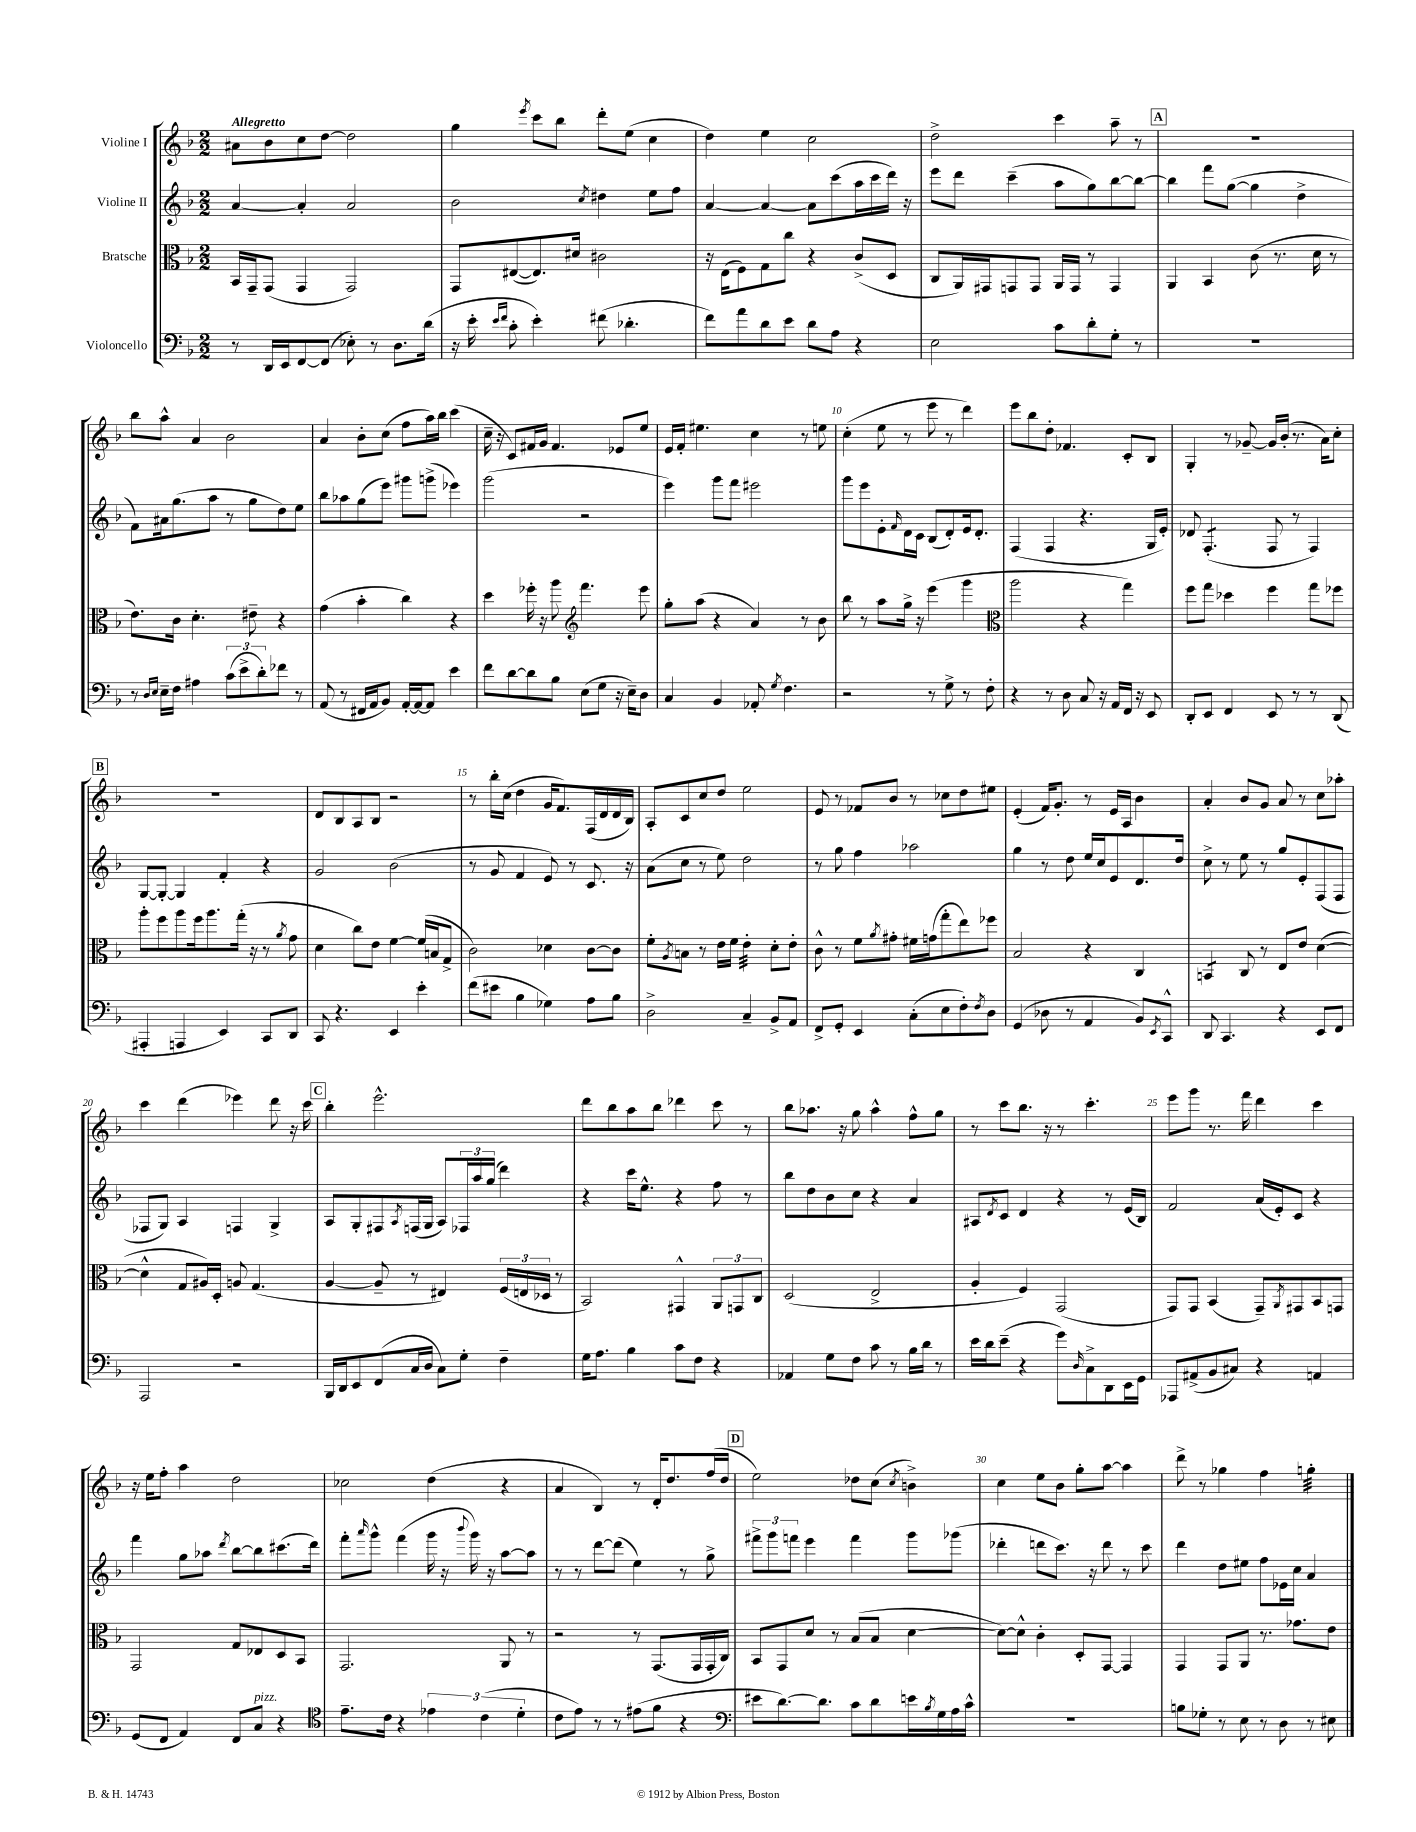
<<
\new StaffGroup <<
\new Staff = "s0" \with { instrumentName = "Violine I" } {
    \clef treble \key f \major \numericTimeSignature \time 2/2 \tempo "Allegretto"
    ais'8 bes'8 c''8 d''8~ d''2 |
    g''4 \acciaccatura { e'''8 } c'''8 bes''8 d'''8-. e''8( c''4 |
    d''4) e''4 c''2 |
    d''2-> c'''4 a''8-- r8 |
    \mark \markup { \box "A" } R1 |
    bes''8 a''8-^ a'4 bes'2 |
    a'4 bes'8-. c''8( f''8 a''16) bes''16 c'''4( |
    c''16-- r16 c'8) fis'16 g'16 fis'4. ees'8 e''8 |
    e'16 f'16-. eis''4. c''4 r8 e''8 |
    c''4-.( e''8 r8 e'''8 r8 d'''4) |
    e'''8 bes''8 d''8-. fes'4. c'8-. bes8 |
    g4-. r8 ges'8~-- ges'16 bes'16-.( r8. a'16) c''8-. |
    \mark \markup { \box "B" } R1 |
    d'8 bes8 a8 bes8 r2 |
    r8 bes''16-. c''16( d''4 g'16 f'8.) f16( d'16 d'16 bes16) |
    a8-. c'8 c''8 d''8 e''2 |
    e'8 r8 fes'8 bes'8 r8 ces''8 d''8 eis''8 |
    e'4-.( f'16) g'8.-. r8 e'16 a16 bes'4 |
    a'4-. bes'8 g'8 a'8 r8 c''8 aes''8-. |
    c'''4 d'''4( ees'''4) d'''8 r16 c'''16 |
    \mark \markup { \box "C" } bes''4-. e'''2.-^ |
    d'''8 bes''8 a''8 bes''8 des'''4 c'''8 r8 |
    bes''8 aes''8. r16 g''8 aes''4-^ f''8-^ g''8 |
    r8 c'''8 bes''8. r16 r8 c'''4.-. |
    e'''8 g'''8 r8. f'''16 d'''4 c'''4 |
    r16 e''16 f''8-. a''4 d''2 |
    ces''2 d''4( r4 |
    a'4 bes4) r8 d'16-. d''8. f''16( d''16 |
    \mark \markup { \box "D" } e''2) des''8 c''8( \acciaccatura { c''8 } b'4->) |
    c''4 e''8 bes'8 g''8-. a''8~ a''4 |
    d'''8-> r8 ges''4 f''4 g''4:32-. \bar "|." |
}
\new Staff = "s1" \with { instrumentName = "Violine II" } {
    \clef treble \key f \major \numericTimeSignature \time 2/2
    a'4~ a'4-. a'2 |
    bes'2 \acciaccatura { c''8 } dis''4 e''8 f''8 |
    a'4~ a'4~ a'8 c'''8( a''16 c'''16 d'''16) r16 |
    e'''8 d'''8 c'''4--( a''8 g''8) bes''8~ bes''8~ |
    \mark \markup { \box "A" } bes''4 f'''8 g''8~( g''4 d''4-> |
    f'8) ais'16 g''8.( a''8 r8 g''8 d''8) e''8 |
    bes''8 aes''8 g''8( e'''8) gis'''8 g'''8->( ees'''4) |
    g'''2( r2 |
    e'''4) g'''8 f'''8 eis'''2 |
    g'''8 e'''8 e'8-. \grace { f'16 } d'16 c'16 bes8( d'8-.) e'16 d'8.-. |
    f4( f4 r4. g16 e'16-.) |
    des'8 f4.:8-.( f8 r8 f4) |
    \mark \markup { \box "B" } g8~ g8~-. g4 f'4-. r4 |
    g'2 bes'2( |
    r8 g'8 f'4 e'8) r8 c'8. r16 |
    a'8( c''8 r8 e''8) d''2 |
    r8 g''8 f''4 aes''2 |
    g''4 r8 d''8 e''16 c''16 e'8 d'8. d''16 |
    c''8-> r8 e''8 r8 g''8 e'8-. f8( f8 |
    fes8 g8) a4 f4 g4-> |
    \mark \markup { \box "C" } a8 g8-. fis8 \acciaccatura { a8 } f16( g16 a8) \tuplet 3/2 { fes16 a''16 g''16( } d'''4) |
    r4 c'''16 e''8.-^ r4 f''8 r8 |
    bes''8 d''8 bes'8 c''8 r4 a'4 |
    ais8 \acciaccatura { d'8 } c'8 d'4 r4 r8 e'16( bes16) |
    f'2 a'16( e'16-.) c'8 r4 |
    f'''4 g''8 aes''8 \acciaccatura { d'''8 } bes''8~ bes''8 cis'''8.( d'''16) |
    f'''8-. \grace { a'''16 } g'''8-^ f'''4( g'''16 r16 \appoggiatura { bes'''8 } g'''16) r16 a''8~ a''8 |
    r8 r8 d'''8~ d'''8( e''4) r8 g''8-> |
    \mark \markup { \box "D" } \tuplet 3/2 { fis'''8-> g'''8 f'''8 } e'''4 f'''4 g'''8 ges'''8( |
    des'''4-. d'''8 c'''8.) r16 d'''8 r8 c'''8 |
    d'''4 d''8 eis''8 f''8 ees'16 c''16 a'4 \bar "|." |
}
\new Staff = "s2" \with { instrumentName = "Bratsche" } {
    \clef alto \key f \major \numericTimeSignature \time 2/2
    bes,16 g,16-- g,8( g,4 g,2) |
    g,8 eis8~( eis8.) dis'16 cis'2 |
    r16 e16( f8) g8 c''8 r4 c'8->( d8 |
    c8 a,16) gis,16 g,8 g,8 a,16 g,16 r8 g,4 |
    \mark \markup { \box "A" } a,4 bes,4 c'8( r8. d'16 r8 |
    e'8.) c'16 d'4.-. eis'8-- r4 |
    g'4( bes'4-. c''4) r4 |
    d''4 fes''16-. r16 a''8 \clef treble f'''4. e'''8 |
    g''8-. a''8( r4 a'4) r8 bes'8 |
    bes''8 r8 a''8 g''16-> r16 e'''4( g'''4 |
    \clef alto a''2 r4 g''4) |
    f''8 g''8 des''4 f''4 g''8 fes''8 |
    \mark \markup { \box "B" } a''8-. f''8 a''8 f''16 a''8. g''16-.( r16 r8 \acciaccatura { a'8 } g'8 |
    d'4 c''8) e'8 f'4~ f'16( b16 g8-> |
    c'2) des'4 c'8~ c'8 |
    f'8-. \acciaccatura { a8 } b8 r8 e'16 f'16 e'4:32-. d'8-. e'8-. |
    c'8-^ r8 f'8 \acciaccatura { a'8 } gis'8-. fis'16 g'16( g''8-. e''8) fes''8 |
    bes2 r4 c4 |
    b,4:8 c8 r8 e8 e'8 d'4~( |
    d'4-^ g8 ais16) d16-. a8 g4.( |
    \mark \markup { \box "C" } a4~ a8-- r8 eis4) \tuplet 3/2 { f16( e16 des16 } r8 |
    bes,2) gis,4-^ \tuplet 3/2 { a,8 g,8 c8 } |
    d2( e2-> |
    a4-. f4) g,2( |
    g,8) g,8 bes,4( g,8--) \acciaccatura { a,8 } gis,8 bes,8 g,8 |
    g,2 g8 ees8 d8 bes,8 |
    g,2. a,8 r8 |
    r2 r8 g,8.( g,16 g,16-. c16) |
    \mark \markup { \box "D" } bes,8 g,8 d'8 r8 bes8( bes8 d'4~ |
    d'8~) d'8-^ c'4-. d8-. g,8~ g,4 |
    g,4 g,8 a,8 r8. ges'8. e'8 \bar "|." |
}
\new Staff = "s3" \with { instrumentName = "Violoncello" } {
    \clef bass \key f \major \numericTimeSignature \time 2/2
    r8 d,16 e,16 f,8~ f,8( ees8-.) r8 d8. d'16( |
    r16 e'16-. \grace { e'16 f'16 } c'8-. e'4-.) fis'8( des'4.-. |
    f'8) a'8 d'8 e'8 d'8 a8 r4 |
    e2 c'8 d'8-. g8-. r8 |
    \mark \markup { \box "A" } R1 |
    r8 \grace { d16 e16 } e16-- f16 ais4 \tuplet 3/2 { c'8( e'8-> d'8-.) } fes'8 r8 |
    a,8( r8 fis,16 a,16 bes,8) a,16~-. a,16~ a,8 e'4 |
    f'8 d'8~ d'8 bes8 e8( g8 r16 e16--) d8 |
    c4 bes,4 aes,8-. \acciaccatura { g8 } f4. |
    r2 r8 g8-> r8 f8-. |
    r4 r8 d8 c8 r16 a,16 f,16 r16 e,8 |
    d,8-. e,8 f,4 e,8 r8 r8 d,8( |
    \mark \markup { \box "B" } ais,,4-. a,,4 e,4) c,8 d,8 |
    c,8 r4. e,4 e'4-. |
    f'8( eis'8 bes4 ges4) a8 bes8 |
    d2-> c4-- bes,8-> a,8 |
    f,8-> g,8-. e,4 c8-.( e8 f8-.) \acciaccatura { f8 } d8 |
    g,4( des8 r8 a,4 bes,8) \acciaccatura { e,8 } c,8-^ |
    d,8 c,4. r4 e,8 f,8 |
    a,,2 r2 |
    \mark \markup { \box "C" } bes,,16 d,16 e,8 f,8( c16 d16 c8) g8-. f4-- |
    g16 a8. bes4 c'8 f8 r4 |
    aes,4 g8 f8 c'8 r8 bes16 d'16 r8 |
    e'16 d'16 e'8--( r4 g'8) \grace { d16 } c8-> d,8 e,16 g,16 |
    aes,,8 ais,8->( bes,8 cis8) r4 a,4 |
    g,8( f,8 a,4) f,8 c8^\markup { \italic "pizz." } r4 |
    \clef tenor e'8.-- c'16 r4 \tuplet 3/2 { ees'4 c'4( d'4-. } |
    c'8 e'8) r8 r8 eis'8( f'8 r4 |
    \mark \markup { \box "D" } \clef bass eis'8 d'8.~) d'8. c'8 d'8 e'16 \acciaccatura { bes8 } g16 a16 c'16-^ |
    R1 |
    b8 ges8-. r8 e8 r8 d8 r8 eis8 \bar "|." |
}
>>
>>
\layout { \context { \Score \override BarNumber.break-visibility = ##(#f #t #t) barNumberVisibility = #(every-nth-bar-number-visible 5) } }
